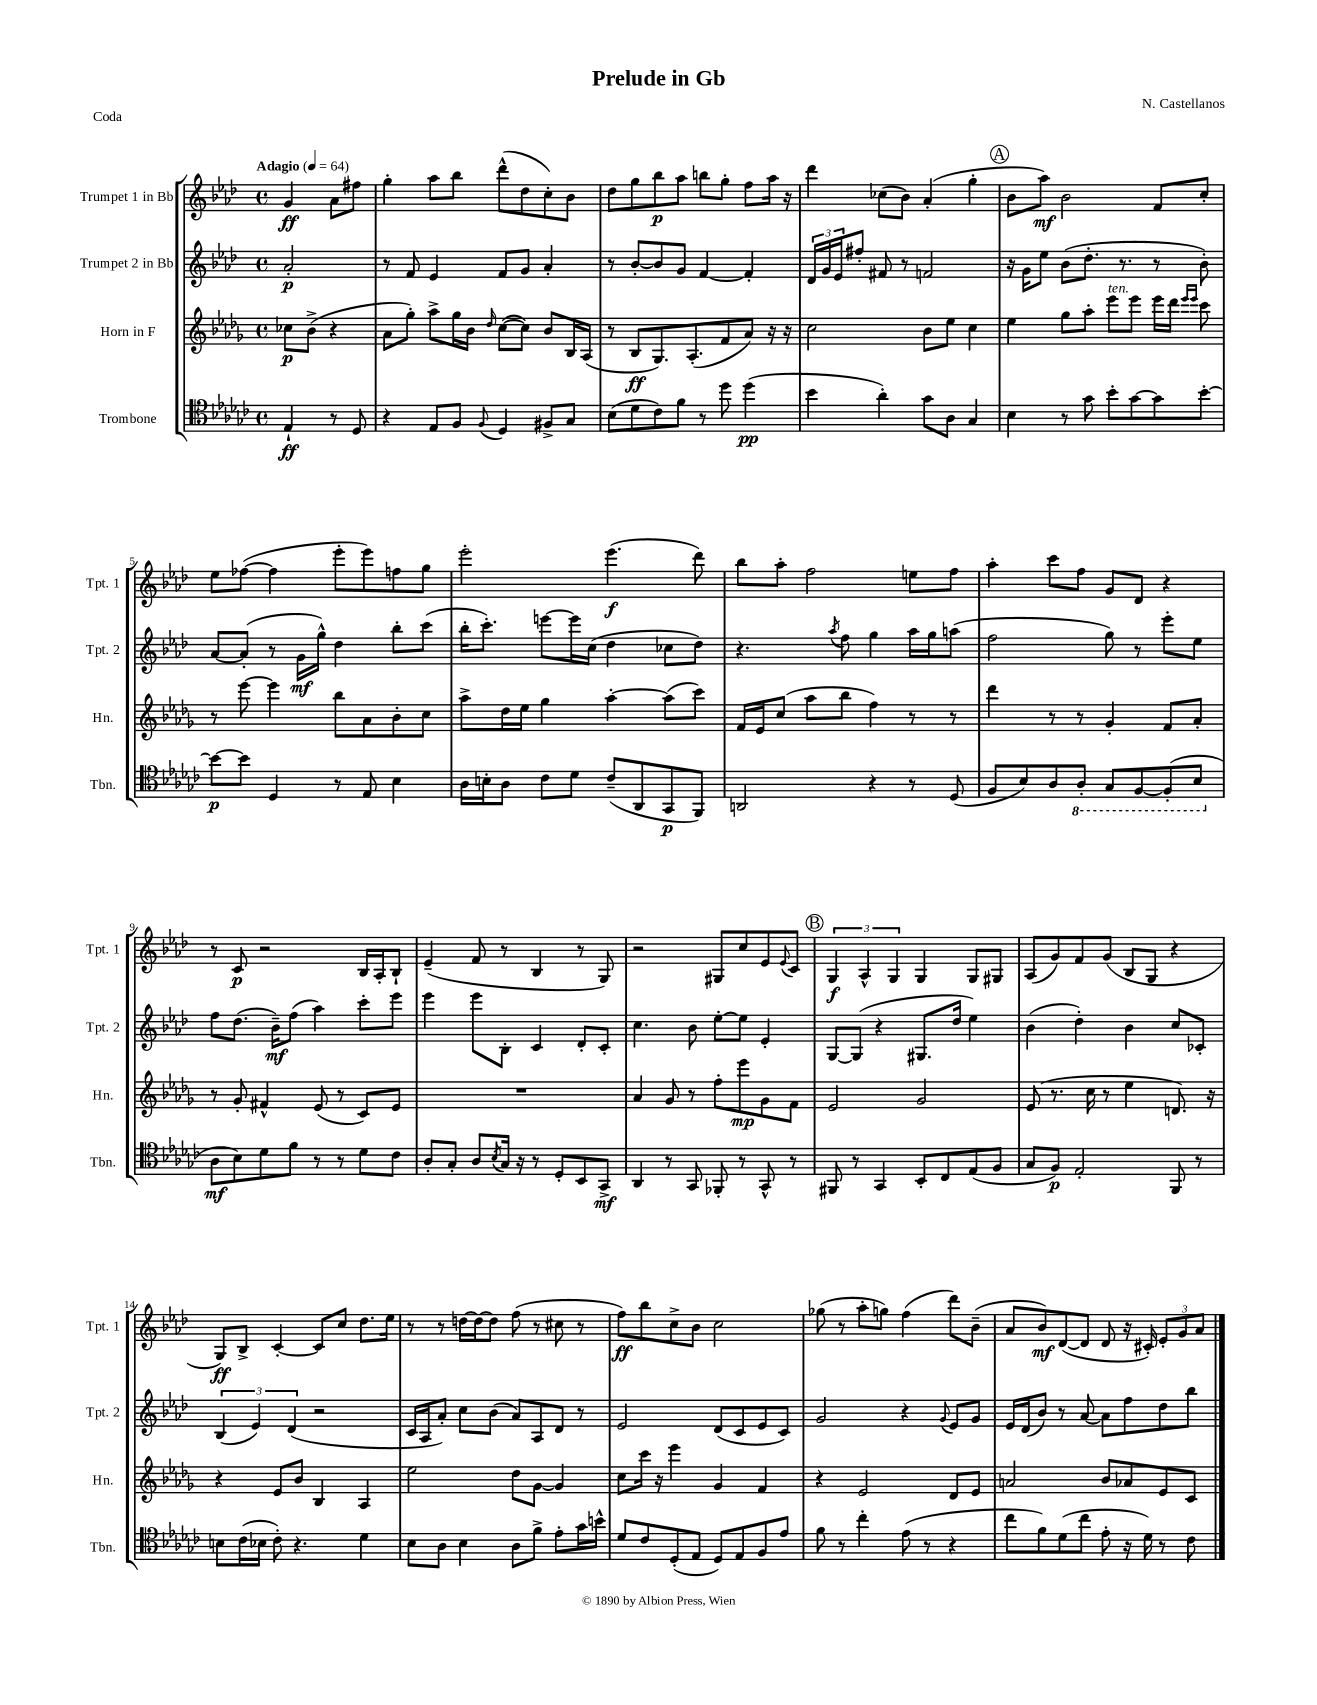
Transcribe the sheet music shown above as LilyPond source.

\header { title = "Prelude in Gb" composer = "N. Castellanos" piece = "Coda" }
<<
\new StaffGroup <<
\new Staff = "s0" \with { instrumentName = "Trumpet 1 in Bb" shortInstrumentName = "Tpt. 1" } {
    \clef treble \key aes \major \defaultTimeSignature \time 4/4 \partial 2 \tempo "Adagio" 4 = 64
    g'4\ff aes'8 fis''8 |
    g''4-. aes''8 bes''8 des'''8-^( des''8 c''8-.) bes'8 |
    des''8 g''8 bes''8\p aes''8 b''8 g''8-. f''8 aes''16 r16 |
    des'''4 ces''8( bes'8) aes'4-.( g''4-. |
    \mark \markup { \circle "A" } bes'8 aes''8\mf) bes'2 f'8 c''8-. |
    ees''8 fes''8~( fes''4 ees'''8-. ees'''8) f''8 g''8 |
    ees'''2-. ees'''4.\f( des'''8) |
    bes''8 aes''8-. f''2 e''8 f''8 |
    aes''4-. c'''8 f''8 g'8 des'8 r4 |
    r8 c'8\p r2 bes16 aes16-. bes8-! |
    ees'4--( f'8 r8 bes4 r8 g8) |
    r2 gis8 c''8 ees'8 \appoggiatura { ees'8 } c'8 |
    \mark \markup { \circle "B" } \tuplet 3/2 { g4\f aes4-^ g4 } g4 g8 gis8 |
    aes8( g'8) f'8 g'8( bes8 g8 r4 |
    g8\ff) bes8-> c'4~-. c'8 c''8 des''8. ees''16 |
    r8 r8 d''16~ d''16~ d''8 f''8( r8 cis''8 r8 |
    f''8\ff) bes''8 c''8-> bes'8 c''2 |
    ges''8( r8 aes''8-. g''8) f''4( des'''8) bes'8--( |
    aes'8 bes'8\mf) des'8~( des'8 des'8 r16 cis'16-.) \tuplet 3/2 { ees'8-. g'8 aes'8 } \bar "|." |
}
\new Staff = "s1" \with { instrumentName = "Trumpet 2 in Bb" shortInstrumentName = "Tpt. 2" } {
    \clef treble \key aes \major \defaultTimeSignature \time 4/4 \partial 2
    aes'2-.\p |
    r8 f'8 ees'4 f'8 g'8 aes'4-. |
    r8 bes'8~-. bes'8 g'8 f'4~ f'4-. |
    \tuplet 3/2 { des'16 g'16 ees'16 } fis''8-. fis'8 r8 f'2 |
    \mark \markup { \circle "A" } r16 g'16 ees''8 bes'8( des''8.-. r8. r8 bes'8-.) |
    aes'8~ aes'8-.( r8 g'16\mf g''16-^) des''4 bes''8-. c'''8( |
    bes''16-. c'''8.-.) e'''8~ e'''16 c''16( des''4 ces''8 des''8) |
    r4. \acciaccatura { aes''8 } f''8 g''4 aes''16 g''16 a''8( |
    f''2 g''8) r8 ees'''8-. ees''8 |
    f''8 des''8.( bes'16--\mf) f''8( aes''4) c'''8-. ees'''8 |
    ees'''4 ees'''8 bes8-. c'4 des'8-. c'8-. |
    c''4. bes'8 ees''8~-. ees''8 ees'4-. |
    \mark \markup { \circle "B" } g8~ g8( r4 gis8. des''16 ees''4) |
    bes'4( des''4-.) bes'4 c''8 ces'8-. |
    \tuplet 3/2 { bes4( ees'4) des'4( } r2 |
    c'16 aes16 aes'8-.) c''8 bes'8( aes'8) aes8 des'8 r8 |
    ees'2 des'8( c'8 ees'8 c'8) |
    g'2 r4 \appoggiatura { g'8 } ees'8 g'8 |
    ees'16 des'16( bes'8) r8 aes'8~ aes'8 f''8 des''8 bes''8 \bar "|." |
}
\new Staff = "s2" \with { instrumentName = "Horn in F" shortInstrumentName = "Hn." } {
    \clef treble \key des \major \defaultTimeSignature \time 4/4 \partial 2
    ces''8\p bes'8->( r4 |
    aes'8 ges''8-.) aes''8-> ges''16 bes'16 \grace { des''16 } c''8~( c''8) bes'8 bes16 aes16( |
    r8 bes8\ff ges8.) aes8.-.( f'8 aes'8) r16 r16 |
    c''2 bes'8 ees''8 c''4 |
    \mark \markup { \circle "A" } ees''4 ges''8 aes''8-. ees'''8^\markup { \italic "ten." } ees'''8 ees'''16 des'''16 \grace { ees'''16 ees'''16 } c'''8 |
    r8 ees'''8~ ees'''4 bes''8 aes'8 bes'8-. c''8 |
    aes''8-> des''16 ees''16 ges''4 aes''4~-. aes''8( c'''8) |
    f'16 ees'16 c''8( aes''8 bes''8 f''4) r8 r8 |
    des'''4 r8 r8 ges'4-. f'8 aes'8-. |
    r8 ges'8-. fis'4-^ ees'8( r8 c'8) ees'8 |
    R1 |
    aes'4 ges'8 r8 f''8-. ees'''8\mp ges'8 f'8 |
    \mark \markup { \circle "B" } ees'2 ges'2 |
    ees'8( r8. c''16 r8 ees''4 d'8.) r16 |
    r4 ees'8 bes'8 bes4 aes4 |
    ees''2 des''8 ges'8~ ges'4 |
    c''8 c'''16 r16 ees'''4 ges'4 f'4 |
    r4 ees'2 des'8 ees'8 |
    a'2 bes'8 aes'8 ees'8 c'8 \bar "|." |
}
\new Staff = "s3" \with { instrumentName = "Trombone" shortInstrumentName = "Tbn." } {
    \clef tenor \key ges \major \defaultTimeSignature \time 4/4 \partial 2
    ees4-!\ff r8 des8 |
    r4 ees8 f8 \appoggiatura { f8 } des4 fis8-> ges8 |
    bes8( des'8 ces'8) f'8 r8 des''8 des''4\pp( |
    bes'4 aes'4-.) ges'8 aes8 ges4 |
    \mark \markup { \circle "A" } bes4 r8 ges'8 bes'8-. ges'8~ ges'8 bes'8~-. |
    bes'8~\p bes'8 des4 r8 ees8 bes4 |
    aes16 b16-. aes8 ces'8 des'8 ces'8--( aes,8 ges,8\p f,8) |
    a,2 r4 r8 des8( |
    f8 bes8) aes8 \ottava #-1 aes,8-. ges,8 f,8~ f,8-.( bes,8 \ottava #0 |
    aes8\mf bes8) des'8 f'8 r8 r8 des'8 ces'8 |
    aes8-. ges8-. aes8 \acciaccatura { bes8 } ges16 r16 r8 des8-. bes,8 ges,8->\mf |
    aes,4 r8 ges,8 fes,8-. r8 ges,8-^ r8 |
    \mark \markup { \circle "B" } fis,8 r8 ges,4 bes,8-. ces8 ees8( f8 |
    ges8 f8\p) ees2-. f,8 r8 |
    b8 ces'16( bes16 ces'8-.) r4. des'4 |
    bes8 aes8 bes4 aes8 f'8-> ees'8-. ges'16 b'16-^ |
    des'8 ces'8 des8-.( ees8 des8) ees8 f8 ees'8 |
    f'8 r8 ces''4-. ees'8( r8 r4 |
    ces''8 f'8) des'8( ces''8 ees'8-. r16 des'16) r8 ces'8 \bar "|." |
}
>>
>>
